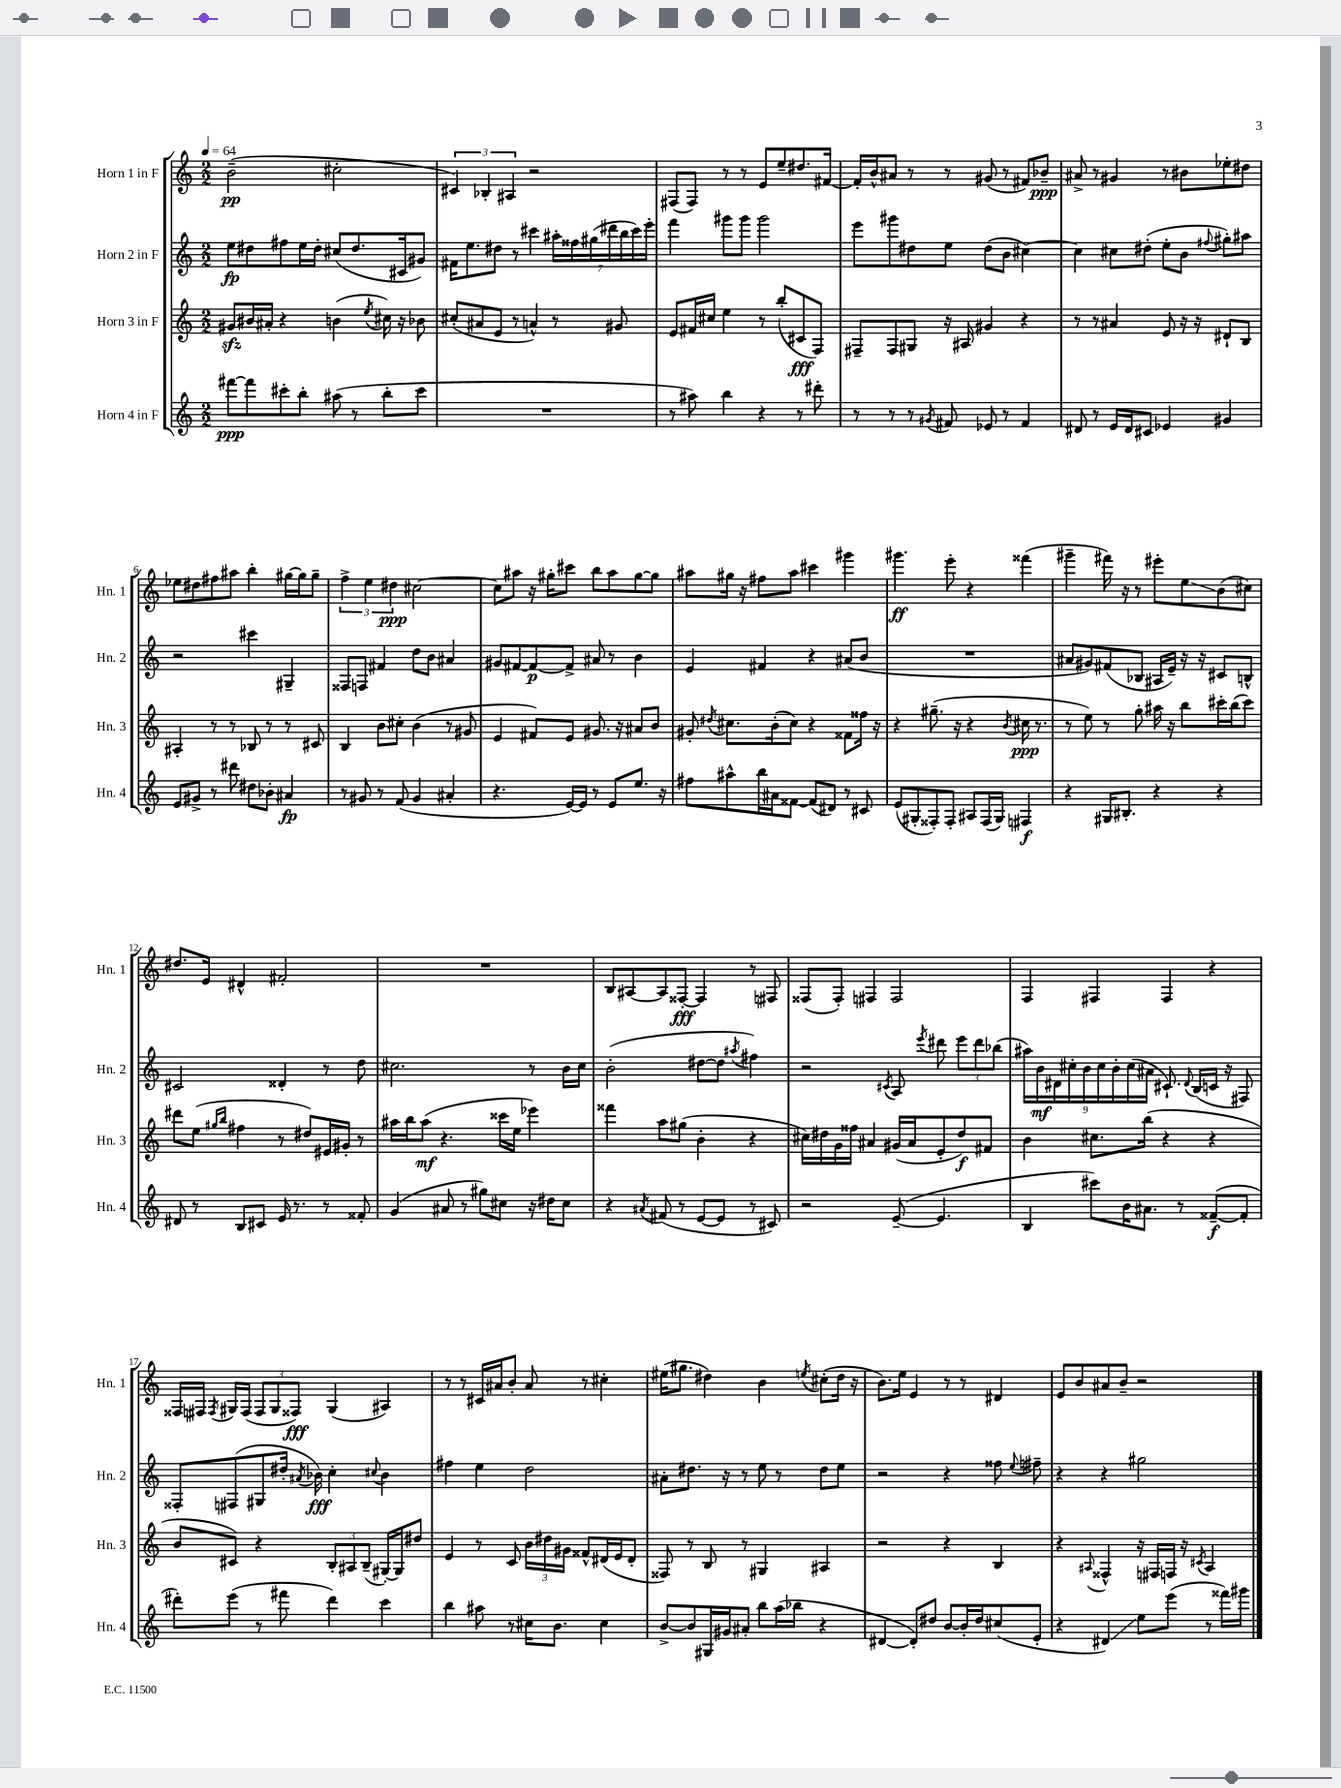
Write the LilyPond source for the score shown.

<<
\new StaffGroup <<
\new Staff = "s0" \with { instrumentName = "Horn 1 in F" shortInstrumentName = "Hn. 1" } {
    \clef treble \key c \major \numericTimeSignature \time 2/2 \tempo 4 = 64
    \autoBeamOff b'2--\pp( cis''2-. |
    \tuplet 3/2 { cis'4) bes4-. ais4 } r2 |
    fis8[( fis8]) r8 r8 e'8[ e''8-- dis''8. fis'16]~ |
    fis'16[-. b'16-^ ais'8] r8 r8 gis'8( r8 fis'8[) bes'8]--\ppp |
    ais'8-> r8 gis'4 r8 bis'8[ ees''8-. dis''8] |
    ees''8[ dis''8 fis''8 ais''8] b''4-. gis''16[~ gis''16 gis''8]-- |
    \tuplet 3/2 { f''4-> e''4 dis''4\ppp } cis''2~ |
    cis''8[ ais''8] r16 gis''16[-. cis'''8] b''8[ ais''8 gis''8~ gis''8] |
    ais''8[ gis''16] r16 fis''8[ ais''8] cis'''4 gis'''4 |
    gis'''4.\ff e'''8-. r4 fisis'''4( |
    gis'''4-- fis'''16) r16 r8 eis'''8[-. e''8\glissando b'8( cis''8]) |
    dis''8.[ e'16] dis'4-^ fis'2-. |
    R1 |
    b8[ ais8~ ais8 fisis8]~-.\fff fisis4 r8 fis8 |
    fisis8[( fisis8]-.) fis4 fis2 |
    f4 fis4 fis4 r4 |
    fisis16[ fis16] \acciaccatura { fis8 } gis16[ fis16]( \tuplet 3/2 { fis8[ gis8 fisis8]\fff) } gis4( ais4) |
    r8 r8 cis'16[ ais'16 b'8]-. ais'8 r8 cis''4-. |
    eis''16[( gis''8.] dis''4) b'4 \acciaccatura { e''8 } cis''8[-.( dis''16] r16 |
    b'8.[) e''16] e'4 r8 r8 dis'4 |
    e'8[ b'8 ais'8 b'8]-- r2 \bar "|." |
}
\new Staff = "s1" \with { instrumentName = "Horn 2 in F" shortInstrumentName = "Hn. 2" } {
    \clef treble \key c \major \numericTimeSignature \time 2/2
    \autoBeamOff e''8[\fp dis''8 fis''8 e''16 dis''16]-. cis''8[( dis''8. cis'16 gis'8]) |
    fis'16[ e''8. dis''8] r8 cis'''4 \tuplet 7/4 { ais''16[-. fisis''16 gis''16( dis'''16 b''16 cis'''16) e'''16]-. } |
    f'''4 gis'''8[ gis'''8] gis'''2 |
    e'''8[ gis'''8 dis''8 e''8] dis''8[( b'8] cis''4~) |
    cis''4 cis''8[ dis''8]-.( e''8[-. b'8] \appoggiatura { fis''8 } gis''8[-.) ais''8] |
    r2 cis'''4 gis4-- |
    fisis8[ f8] fis'4 d''8[ b'8] ais'4 |
    gis'8[ fis'8~ fis'8~\p fis'8]-> ais'8 r8 b'4 |
    e'4 fis'4 r4 ais'8[( b'8] |
    R1 |
    ais'8[ gis'8) fis'8( bes8] ais16[ e'16]--) r16 r16 cis'8[ b8]-^ |
    cis'2 disis'4-. r8 d''8 |
    cis''2. r8 b'16[ cis''16] |
    b'2-.( dis''8[~ dis''8] \acciaccatura { ais''8 } fis''4) |
    r2 \acciaccatura { cis'8 } a8 \acciaccatura { e'''8 } dis'''8 \tuplet 3/2 { e'''8[ dis'''8 bes''8]( } |
    \tuplet 9/8 { ais''16[) b'16\mf dis'16 cis''16-. b'16 cis''16 b'16-. cis''16( ais'16] } cis'8.-!) \appoggiatura { dis'8 } b16[( c'16] r16 fis8) |
    fisis8[-. fis8( gis8 dis''16]-. \acciaccatura { ais'8 } bes'16\fff) c''4-. \appoggiatura { cis''8 } bes'4 |
    fis''4 e''4 d''2 |
    ais'8[-. dis''8.] r16 r8 e''8 r8 dis''8[ e''8] |
    r2 r4 fisis''8 \appoggiatura { e''8 } fis''8-- |
    r4 r4 gis''2 \bar "|." |
}
\new Staff = "s2" \with { instrumentName = "Horn 3 in F" shortInstrumentName = "Hn. 3" } {
    \clef treble \key c \major \numericTimeSignature \time 2/2
    \autoBeamOff gis'8[\sfz bis'16 ais'16]-. r4 b'4( \acciaccatura { e''8 } cis''16) r16 bes'8 |
    cis''8[-.( ais'8 e'8] r8 a'4-^) r8 gis'8 |
    e'8[ fis'16 cis''16] e''4 r8 b''8[-.( cis'8\fff f8]) |
    fis8[-- fis8 gis8] r16 ais16 gis'4 r4 |
    r8 r8 ais'4 e'8 r16 r16 dis'8[-! b8] |
    ais4-. r8 r8 bes8 r8 r8 cis'8 |
    b4 b'8[ cis''8]-. b'4( r8 gis'8 |
    e'4 fis'8[) e'8] gis'8. r16 ais'8[ b'8] |
    gis'8-. \acciaccatura { dis''8 } cis''8.[ b'16-.( cis''8]) r4 fisis'8[ fisis''16] r16 |
    r4 gis''8.--( r16 r4 \acciaccatura { b'8 } cis''16\ppp r8. |
    r8 e''8) r8 g''8-. ais''16 r16 b''8[ cis'''16-. b''16( cis'''8]) |
    dis'''8[ e''8]( \grace { gis''16[ b''16] } fis''4 r8 dis''8[) eis'16 gis'16]-. r8 |
    ais''16[ b''16 ais''8]\mf( r4. cisis'''16[ e''16] ees'''4) |
    fisis'''4 a''8[ gis''8]( b'4-. r4 |
    cis''16[) dis''16 g'16 fisis''16] ais'4 gis'16[( ais'16 e'8-. dis''8\f) fis'8] |
    b'4 cis''8.[ b''16]( r4 r4 |
    b'8[ cis'8]) r4 \tuplet 3/2 { b8[-. ais8 b8]--( } gis16[~-.) gis16 dis''8] |
    e'4 r8 c'8 \tuplet 3/2 { b'16[ dis''16 gis'16] } fisis'8[-^ dis'16( e'16 dis'8]-. |
    fisis8) r8 b8 r8 gis4 ais4 |
    r2 r4 b4 |
    r4 \appoggiatura { ais8 } fisis4-^ r16 fis16[ f16] r16 \acciaccatura { cis'8 } ais4 \bar "|." |
}
\new Staff = "s3" \with { instrumentName = "Horn 4 in F" shortInstrumentName = "Hn. 4" } {
    \clef treble \key c \major \numericTimeSignature \time 2/2
    \autoBeamOff fis'''8[~\ppp fis'''8 cis'''8-. b''8]-. ais''8( r8 b''8[-. cis'''8] |
    R1 |
    r8 ais''8) b''4 r4 r8 dis'''8-. |
    r8 r8 r8 \acciaccatura { gis'8 } fis'8 ees'8 r8 fis'4 |
    dis'8 r8 e'16[ dis'16 cis'8] ees'4 gis'4 |
    e'8[ gis'8]-> r8 dis'''8 dis''8[ bes'8]-. ais'4\fp |
    r8 gis'8 r8 f'8( gis'4 ais'4-. |
    r4. e'16[~) e'16] r8 e'8[ e''8.] r16 |
    fis''8[ ais''8-^ b''16 ais'16 fisis'8]~ fisis'8[( dis'8]) r8 cis'8 |
    e'8[( gis8-. fisis8-.) fisis8]-. ais8[ fisis16( gis16]) fis4\f |
    r4 gis16[ bis8.]-. r4 r4 |
    dis'8 r8 b8[ cis'8] e'16 r8. r8 fisis'8-. |
    g'4( ais'8 r8 gis''8[) cis''8] r16 dis''16[ cis''8] |
    r4 \acciaccatura { ais'8 } fis'8( r8 e'8[~ e'8] r8 cis'8) |
    r2 e'8~--( e'4. |
    b4 cis'''8[) b'16 ais'8.] r8 fisis'8[~--\f( fisis'8]-. |
    dis'''8[-.) e'''8]( r8 fis'''8 dis'''4) c'''4 |
    b''4 ais''8 r8 cis''16[ b'8.] cis''4 |
    b'8[~-> b'8 gis16 gis'16 ais'8]-. b''8[ a''16( bes''16] r4 |
    dis'4~ dis'8[-.) dis''8] b'8[~ b'16-. dis''16 cis''8( e'8]-. |
    r4 dis'4\glissando) e''8[ e'''8]( r8 fisis'''16[) gis'''16] \bar "|." |
}
>>
>>
